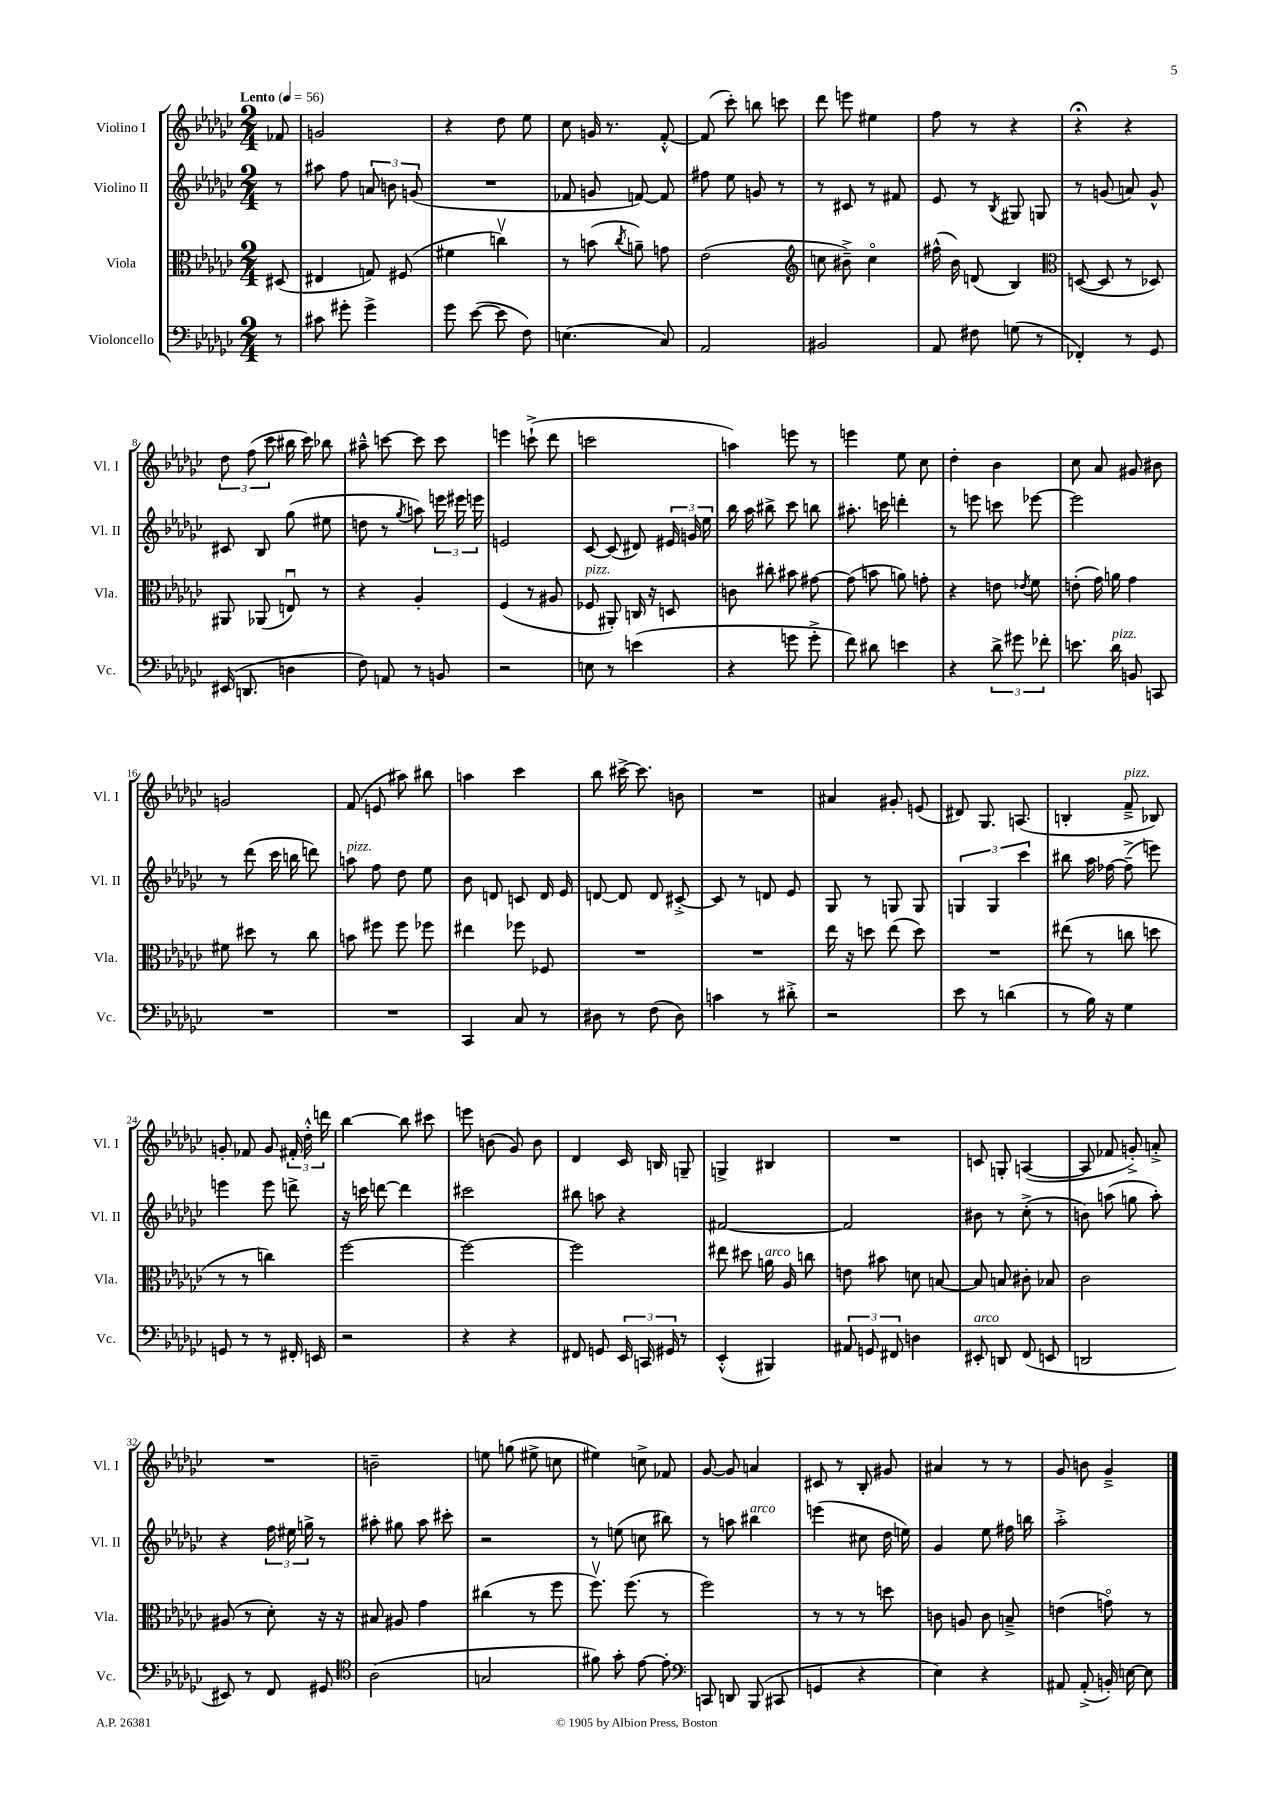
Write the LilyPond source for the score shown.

<<
\new StaffGroup <<
\new Staff = "s0" \with { instrumentName = "Violino I" shortInstrumentName = "Vl. I" } {
    \clef treble \key ges \major \numericTimeSignature \time 2/4 \partial 8 \tempo "Lento" 4 = 56
    \autoBeamOff fes'8 |
    g'2 |
    r4 des''8 ees''8 |
    ces''8 g'16 r8. f'8~-.-^ |
    f'8( ces'''8-.) b''8 c'''8 |
    des'''8 e'''8 eis''4 |
    f''8 r8 r4 |
    r4\fermata r4 |
    \tuplet 3/2 { des''8 f''8( ces'''8 } bis''16 ces'''16) bes''8 |
    ais''8---^ c'''8~ c'''8 c'''8 |
    e'''4 c'''8-!->( des'''8 |
    c'''2 |
    a''4) e'''8 r8 |
    e'''4 ees''8 ces''8 |
    des''4-. bes'4 |
    ces''8 aes'8 gis'8 bis'8 |
    g'2 |
    f'8( e'8 ais''8) bis''8 |
    a''4 ces'''4 |
    bes''8 cis'''16~-> cis'''8. b'8 |
    R2 |
    ais'4 gis'8-. e'8( |
    dis'8) ges8. a8.( |
    b4-. f'8--->^\markup { \italic "pizz." } bes8) |
    g'8-. fes'8 g'8 \tuplet 3/2 { fis'16-. des''16-.-^ d'''16 } |
    bes''4~ bes''8 cis'''8 |
    e'''8 b'8( ges'8) b'8 |
    des'4 ces'16 b16 g8-- |
    g4-> bis4 |
    R2 |
    c'8 g8-. a4~( |
    a8 fes'8 g'8-.->) a'8-.-> |
    R2 |
    b'2-- |
    e''8 g''8( eis''8-> c''8 |
    eis''4) c''8-> fes'8 |
    ges'8~ ges'8 a'4 |
    cis'8 r8 bes8-. gis'8 |
    ais'4 r8 r8 |
    ges'8 b'8 ges'4---> \bar "|." |
}
\new Staff = "s1" \with { instrumentName = "Violino II" shortInstrumentName = "Vl. II" } {
    \clef treble \key ges \major \numericTimeSignature \time 2/4 \partial 8
    \autoBeamOff r8 |
    ais''8 f''8 \tuplet 3/2 { a'8 b'8 g'8( } |
    R2 |
    fes'8 g'8 f'8~) f'8 |
    fis''8 ees''8 g'8 r8 |
    r8 cis'8 r8 fis'8 |
    ees'8 r8 \acciaccatura { bes8 } gis8 g8 |
    r8 g'8( a'8) g'8-^ |
    cis'8 bes8 ges''8( eis''8 |
    d''8 r8 \acciaccatura { ges''8 } a''8) \tuplet 3/2 { e'''16 eis'''16 e'''16 } |
    e'2 |
    ces'8~ ces'8( dis'8) \tuplet 3/2 { eis'16 g'16 ees''16 } |
    bes''16 aes''16 bis''8-> ces'''8 b''8 |
    ais''8.-. c'''16 d'''4-. |
    r8 e'''8 c'''8 ees'''8~ |
    ees'''2 |
    r8 des'''8( ces'''16 b''16 d'''8) |
    a''8^\markup { \italic "pizz." } f''8 des''8 ees''8 |
    bes'8 d'8 c'8 d'16 ees'16 |
    d'8~ d'8 d'8 cis'8~-.-> |
    cis'8 r8 d'8 ees'8 |
    ges8 r8 g8 g8 |
    \tuplet 3/2 { g4 g4 ces'''4 } |
    bis''8 aes''16 fes''16~ fes''8--->( e'''8) |
    e'''4 e'''8 d'''8-> |
    r16 c'''16 d'''8~ d'''4 |
    cis'''2 |
    bis''8 a''8 r4 |
    fis'2~ |
    fis'2 |
    bis'8 r8 ces''8-.->( r8 |
    b'8) a''8( g''8 a''8-.) |
    r4 \tuplet 3/2 { f''16 eis''16 g''16-> } r8 |
    ais''8-. gis''8 ais''8 cis'''8-. |
    r2 |
    r8 e''8( c''8 bis''8) |
    r8 a''8 bis''4^\markup { \italic "arco" } |
    e'''4( cis''8 des''16 e''16) |
    ges'4 ees''8 fis''16 b''16 |
    aes''2-.-> \bar "|." |
}
\new Staff = "s2" \with { instrumentName = "Viola" shortInstrumentName = "Vla." } {
    \clef alto \key ges \major \numericTimeSignature \time 2/4 \partial 8
    \autoBeamOff dis8( |
    eis4 g8) fis8( |
    fis'4 c''4\upbow) |
    r8 b'8( \acciaccatura { ces''8 } a'8--) g'8 |
    ees'2( |
    \clef treble c''8 bis'8--->) c''4\flageolet |
    fis''16-^( bes'16) d'8( bes4) |
    \clef alto d8~( d8 r8 des8) |
    ais,8 aes,8( e8\downbow) r8 |
    r4 aes4-. |
    f4( r8 ais8 |
    fes8^\markup { \italic "pizz." } ais,8-.) c16 r16 d8 |
    c'8 cis''8-. bis'8 gis'8~ |
    gis'8( b'8 a'8) g'8-. |
    r4 e'8 \acciaccatura { ees'8 } f'8 |
    e'8-.( ges'16) a'16 ges'4 |
    fis'8 dis''8 r8 ces''8 |
    b'8 fis''8 fis''8 fes''8 |
    eis''4 fes''8 fes8 |
    R2 |
    R2 |
    ees''16 r16 d''8 ees''8( d''8) |
    R2 |
    eis''8( r8 c''8 d''8 |
    r8 r8 c''4) |
    f''2~ |
    f''2~ |
    f''2 |
    eis''8 dis''8 a'16^\markup { \italic "arco" } aes16 c''8 |
    e'8 bis'8 d'8 b8~ |
    b8 b8 cis'8-. bes8 |
    ces'2 |
    ais8( r8 des'8-.) r16 r16 |
    bis8 ais8 ges'4 |
    cis''4( r8 f''8 |
    f''8.\upbow) f''8.( r8 |
    f''2) |
    r8 r8 r8 d''8 |
    c'8 a8 c'8 b8---> |
    e'4( g'8\flageolet) r8 \bar "|." |
}
\new Staff = "s3" \with { instrumentName = "Violoncello" shortInstrumentName = "Vc." } {
    \clef bass \key ges \major \numericTimeSignature \time 2/4 \partial 8
    \autoBeamOff r8 |
    cis'8 gis'8-. gis'4-> |
    ges'8 ees'8~( ees'8 f8) |
    e4.( ces8) |
    aes,2 |
    bis,2 |
    aes,8 fis8 g8( r8 |
    fes,4-.) r8 ges,8 |
    eis,16( d,8. d4 |
    f8) a,8 r8 b,8 |
    r2 |
    e8 r8 e'4( |
    r4 g'8 g'8-.-> |
    f'8) dis'8 e'4 |
    r4 \tuplet 3/2 { des'8-> gis'8 fes'8-. } |
    e'8. des'16^\markup { \italic "pizz." } b,8 c,8 |
    R2 |
    R2 |
    ces,4 ces8 r8 |
    dis8 r8 f8( dis8) |
    c'4 r8 dis'8-.-> |
    r2 |
    ees'8 r8 d'4( |
    r8 bes16) r16 ges4 |
    g,8 r8 r8 fis,16-. e,16 |
    r2 |
    r4 r4 |
    fis,8 g,8 \tuplet 3/2 { ees,16 c,16 gis,16 } r8 |
    ees,4-.-^( bis,,4) |
    \tuplet 3/2 { ais,8 g,8 fis,8 } d4 |
    eis,8-.^\markup { \italic "arco" } d,8 f,8( e,8 |
    d,2 |
    eis,8) r8 f,8 gis,8 |
    \clef tenor aes2( |
    g2 |
    fis'8) ges'8-. ees'8~ ees'8-. |
    \clef bass c,8 d,8 bes,,8( cis,8 |
    g,4 r4 |
    ees4) r4 |
    ais,8 ais,8-.->( b,16-.) e16~ e8 \bar "|." |
}
>>
>>
